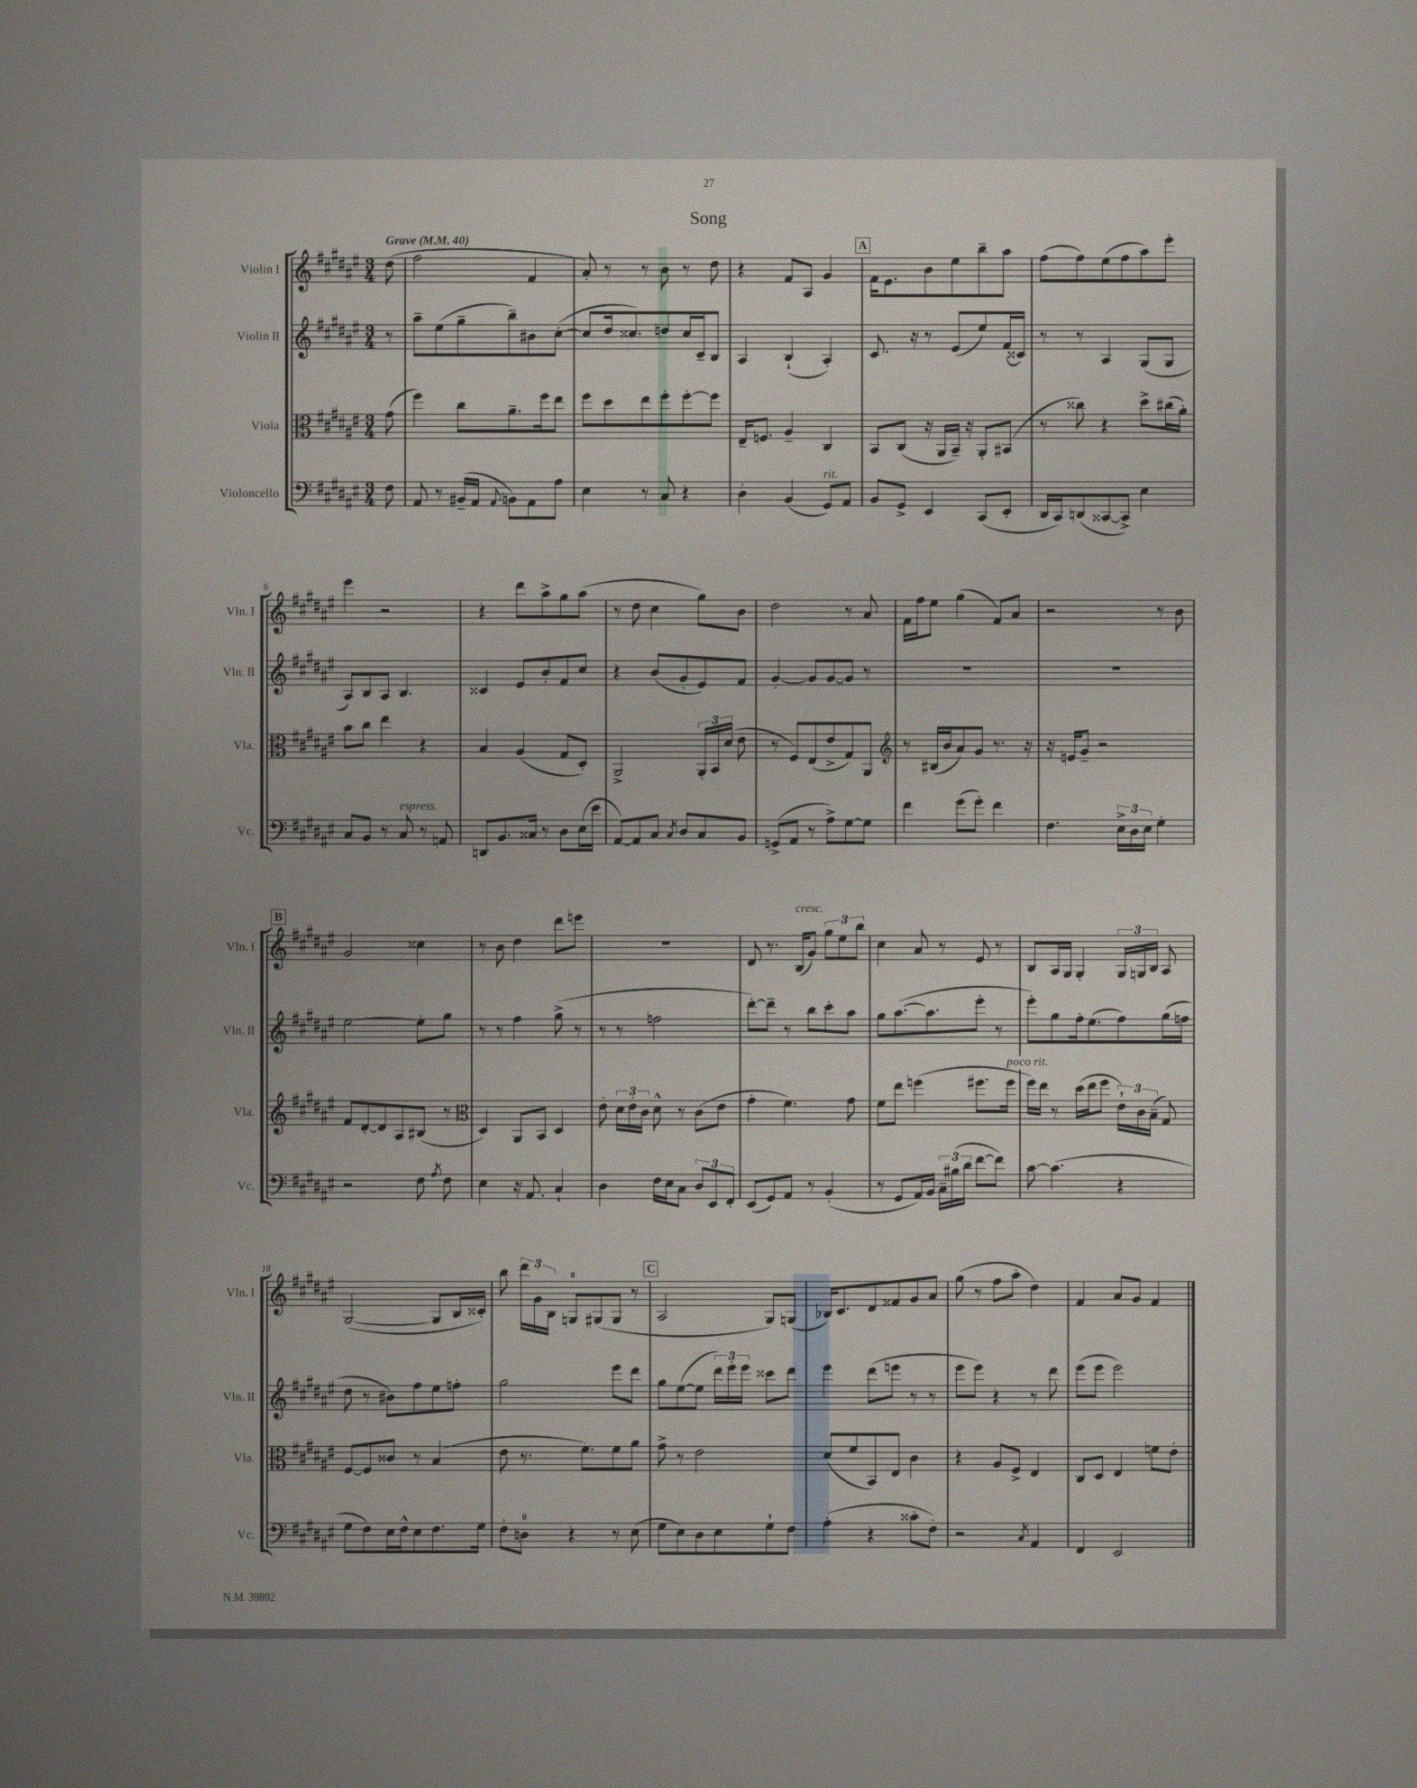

**kern	**kern	**kern	**kern
*part4	*part3	*part2	*part1
*staff4	*staff3	*staff2	*staff1
*I"Violoncello	*I"Viola	*I"Violin II	*I"Violin I
*I'Vc.	*I'Vla.	*I'Vln. II	*I'Vln. I
*clefF4	*clefC3	*clefG2	*clefG2
*k[f#c#g#d#a#e#]	*k[f#c#g#d#a#e#]	*k[f#c#g#d#a#e#]	*k[f#c#g#d#a#e#]
*M3/4	*M3/4	*M3/4	*M3/4
*MM40	*MM40	*MM40	*MM40
=	=	=	=
!	!	!	!LO:TX:a:B:t=Grave
8F#\	(8g#\	8r	(8dd#\
=1	=1	=1	=1
8AA#/	4ff#\)	8aa#~\L	2ff#\
8r	.	(8ee#\	.
(16BB#X~/LL	8cc#\L	8gg#~\	.
16AA#/JJ	.	.	.
8qqAA#/	.	.	.
8BBn\L)	8.a#~\	8bb~\)	.
8AA#\	.	8b#X\	4f#/
.	16ff#\k	.	.
8A#\J	8ee#\J	([8cc#'\J	.
=2	=2	=2	=2
4E#\	8ff#\L	8cc#/L]	8a#'/)
.	8dd#\	16dd#/k	8r
.	.	8.cc##X/)	.
8r	8ee#\	.	8r
8C#/	8ff#'\	8ddn/	8b\
4r	[8ff#'\	16cc##/L	8r
.	.	16c#~/J	.
.	8ff#\J]	8B/J	8dd#\
=3	=3	=3	=3
4D#'\	16E#~/KL	4A#/	4r
.	8.Fn/J	.	.
(4BB/	4A#~/	(4B`/	8f#/L
.	.	.	8A#/J
!LO:TX:a:i:t=rit.	!	!	!
8GG#/L)	4C#/	4A#'/)	4g#/
8AA#/J	.	.	.
!!LO:REH:place=s1:t=A
=4	=4	=4	=4
8BB/L	8BB/L	8.c#/	16f#\KL
.	.	.	8.e#\
8GG#^/J	(8C#/J	.	.
.	.	16r	.
4EE#/	16r	8r	8b\
.	16AA#/LL	.	.
.	16BB~/JJ)	(8e#/L	8ee#\
.	16r	.	.
(8CC#/L	8AA#'/L	8ee#/)	8bb~\
8EE#'/J	(8BB#X/J	(16f#/L	8aa#\J
.	.	16c##X/JJ)	.
=5	=5	=5	=5
16DD#/LL	8r	8r	(8ff#\L
16CC#/J)	.	.	.
(8DDn/	8cc##X\)	8r	8ff#\)
[8CC##X/	4r	4A#/	(8ee#\
8CC##^/J])	.	.	8ff#\
4E#\	8dd#^\L	(8G#/L	8aa#\)
.	(16cc#X\L	8G#/J	8eee#'\J
.	16a#'\JJ)	.	.
!!LO:LB:g=z
=6	=6	=6	=6
8C#/L	8b\L	8A#/L)	4eee#\
8BB/J	8cc#\J	8B/	.
8r	4ee#\	8A#/J	2r
!LO:TX:a:i:t=espress.	!	!	!
8C#/	.	4.B/	.
8r	4r	.	.
8AAn/	.	.	.
=7	=7	=7	=7
8DDn/L	4B/	4c##X/	4r
8.BB/	.	.	.
.	(4A#/	8e#/L	8ddd#\L
16C##X/Jk	.	.	.
8r	.	8b'/	8aa#^\
8D#\L	8G#/L	8f#/	8gg#\
(16E#\L	8D#'/J)	8cc#/J	(8aa#\J
16e#\JJ	.	.	.
=8	=8	=8	=8
[8AA#/L)	2AA#^/	4r	8r
8AA#/]	.	.	8dd#\
8C#/J	.	(8b/L	4cc#\
8qC#/	.	.	.
8D#/L	.	8g#'/	.
8C#/	24AA#'/LL	8e#/)	8gg#\L)
.	24BB/	.	.
.	(24d#/JJ	.	.
8BB/J	8e#\	8f#/J	8b\J
=9	=9	=9	=9
(8GGn^/L	8r	[4g#'/	2dd#\
8AA#/J	8F#/L)	.	.
8r	(8E#/	8g#/L]	.
8A#^\L)	8e#^/	[8g#/	.
[8G#\	8G#/)	8g#/J]	8r
8G#\J]	8AA#/J	8r	8a#/
=10	=10	=10	=10
*	*clefG2	*	*
4f#\	8r	2.r	16f#\LL
.	.	.	16ff#\J
.	(16B#X/LL	.	8ee#\J
.	16b/J	.	.
(8g#\L	8a#/)	.	(4gg#\
8g#'\J)	8g#/J	.	.
4f#\	8.r	.	8f#/L)
.	.	.	8a#/J
.	16r	.	.
=11	=11	=11	=11
4.F#\	16r	2.r	2r
.	16en/KL	.	.
.	8g#~/J	.	.
.	2r	.	.
24E#^\LL	.	.	.
24D#\	.	.	.
24E#\JJ	.	.	.
4G#'\	.	.	8r
.	.	.	8b\
!!LO:LB:g=z
!!LO:REH:place=s1:t=B
=12	=12	=12	=12
2r	8f#/L	[2ee#\	2g#/
.	[8d#'/	.	.
.	8d#/]	.	.
.	8A#/	.	.
8F#\	(8B#X/J	8ee#'\L]	4cc##X\
8qA#/	.	.	.
8F#\	8r	8gg#\J	.
=13	=13	=13	=13
*	*clefC3	*	*
4E#\	4D#/)	8r	8r
.	.	8r	8b\
16r	8AA#/L	4ff#\	4dd#\
8.AA#/	.	.	.
.	8BB/J	.	.
4C#`/	4D#/	(8gg#^\	8ddd#\L
.	.	8r	8eeen\J
=14	=14	=14	=14
4D#\	8e#'\	8r	2.r
.	24d#\LL	8r	.
.	24e#'\	.	.
.	24c#\JJ	.	.
16F#\LL	8d#^^\	2ffn\	.
16E#\J	.	.	.
8C#\J	8r	.	.
12D#/L	(8c#\L	.	.
12EE#/	.	.	.
.	8e#\J	.	.
12FF#'/J	.	.	.
=15	=15	=15	=15
(8EE#/L	4g#'\	[8ddd#'\L)	8d#/
8GG#/)	.	8ddd#~\J]	8.r
8AA#/J	4.f#\)	8r	.
!	!	!	!LO:TX:a:i:t=cresc.
.	.	.	(16B/KL
8r	.	8bb\L	8g#/J)
(4BB'/	.	8ccc#'\	12gg#\L
.	.	.	12ee#\
.	8g#\	8aa#\J	.
.	.	.	12bb\J
=16	=16	=16	=16
8r	8f#\L	8gg#\L	4cc#\
8GG#/L	8ee#\J	([8.aa#\	.
16AA#/L)	(4ffn\	.	8a#/
16BB/JJ	.	8.aa#\]	.
24C#~\LL	.	.	8r
(24B#X\	.	.	.
24d#\JJ	.	.	.
[8f#\L	8.ff#X\L	8eee#'\J	8e#/
8f#\J])	.	8r	8r
!	!LO:TX:a:i:t=poco rit.	!	!
.	16ff#\Jk	.	.
=17	=17	=17	=17
[8c#\	16ff#\LL)	8eee#'\L)	8B/L
.	16ee#\JJ	.	.
(4.c#\]	8r	8gg#\	16A#/L
.	.	.	16G#/JJ
.	(16dd#\LL	16ff#'\k	4G#'/
.	16ee#\J	(8.ee#\	.
.	8ff#\J	.	.
4r	24e#`\LL)	8ff#\)	24G#/LL
.	24c#\	.	24Gn/
.	(24B~\JJ	.	24B/JJ
.	8G#/)	(16gg#\L	8A#/
.	.	16ffn\JJ	.
!!LO:LB:g=z
=18	=18	=18	=18
8G#\L	[8F#/L	8dd#\	([2G#/
8F#\)	8F#/]	8r	.
16E#\L	8c##X/J	8b#X\L)	.
16F#^^\J	.	.	.
8E#\	8r	8ff#\	.
8.F#\	(4B/	8ee#\	8G#/L]
.	.	8ffn'\J	16B/L
16G#\Jk	.	.	16c##X'/JJ)
=19	=19	=19	=19
8F#'\L	8e#\	2gg#\	8bb\
8Dn\J	8.r	.	24ddd#\LL
.	.	.	24g#\
.	.	.	24B\JJ
4r	.	.	8Gn/L
.	8.f#\L)	.	.
.	.	.	(8G#X/
8r	8f#\	8eee#\L	8G#/J
(8E#\	8a#\J	8ddd#\J	8r
!!LO:REH:place=s1:t=C
=20	=20	=20	=20
8G#\L	8g#^\	8gg#\L	2A#/
8E#\)	8r	([8ee#\	.
8D#\	2e#\	8ee#\J]	.
8E#\	.	24ddd#\LL)	.
.	.	24eee#'\	.
.	.	24eee#\JJ	.
8G#`\	.	8ccc##X\L	8G#/L)
8F#\J	.	8ddd#\J	(8Gn/J
=21	=21	=21	=21
(4A#'\	(8d#/L	4eee#\	16B-X/KL)
.	.	.	8.c#/
.	8f#/	.	.
4r	8BB/)	(8ddd#\L	8d#/
.	8E#/J	8eeen\J	8f##X/
8c##X'\L	4c#\	8r	8g#/
8F#'\J)	.	8r	8a#/J
=22	=22	=22	=22
2r	4r	8eee#\L	(8gg#\
.	.	8eee#\J)	8r
.	8A#/L	4r	8ff#\L
.	8F#^/J	.	8aa#'\J
8qC#/	.	.	.
4AA#/	4E#/	8r	4dd#\)
.	.	8ddd#\	.
=23	=23	=23	=23
4FF#/	8C#/L	(8eee#\L	4f#/
.	8D#/J	8eee#\J	.
2EE#/	4E#/	2eee#\)	8a#/L
.	.	.	8g#/J
.	8fn\L	.	4f#/
.	8e#'\J	.	.
==	==	==	==
*-	*-	*-	*-
